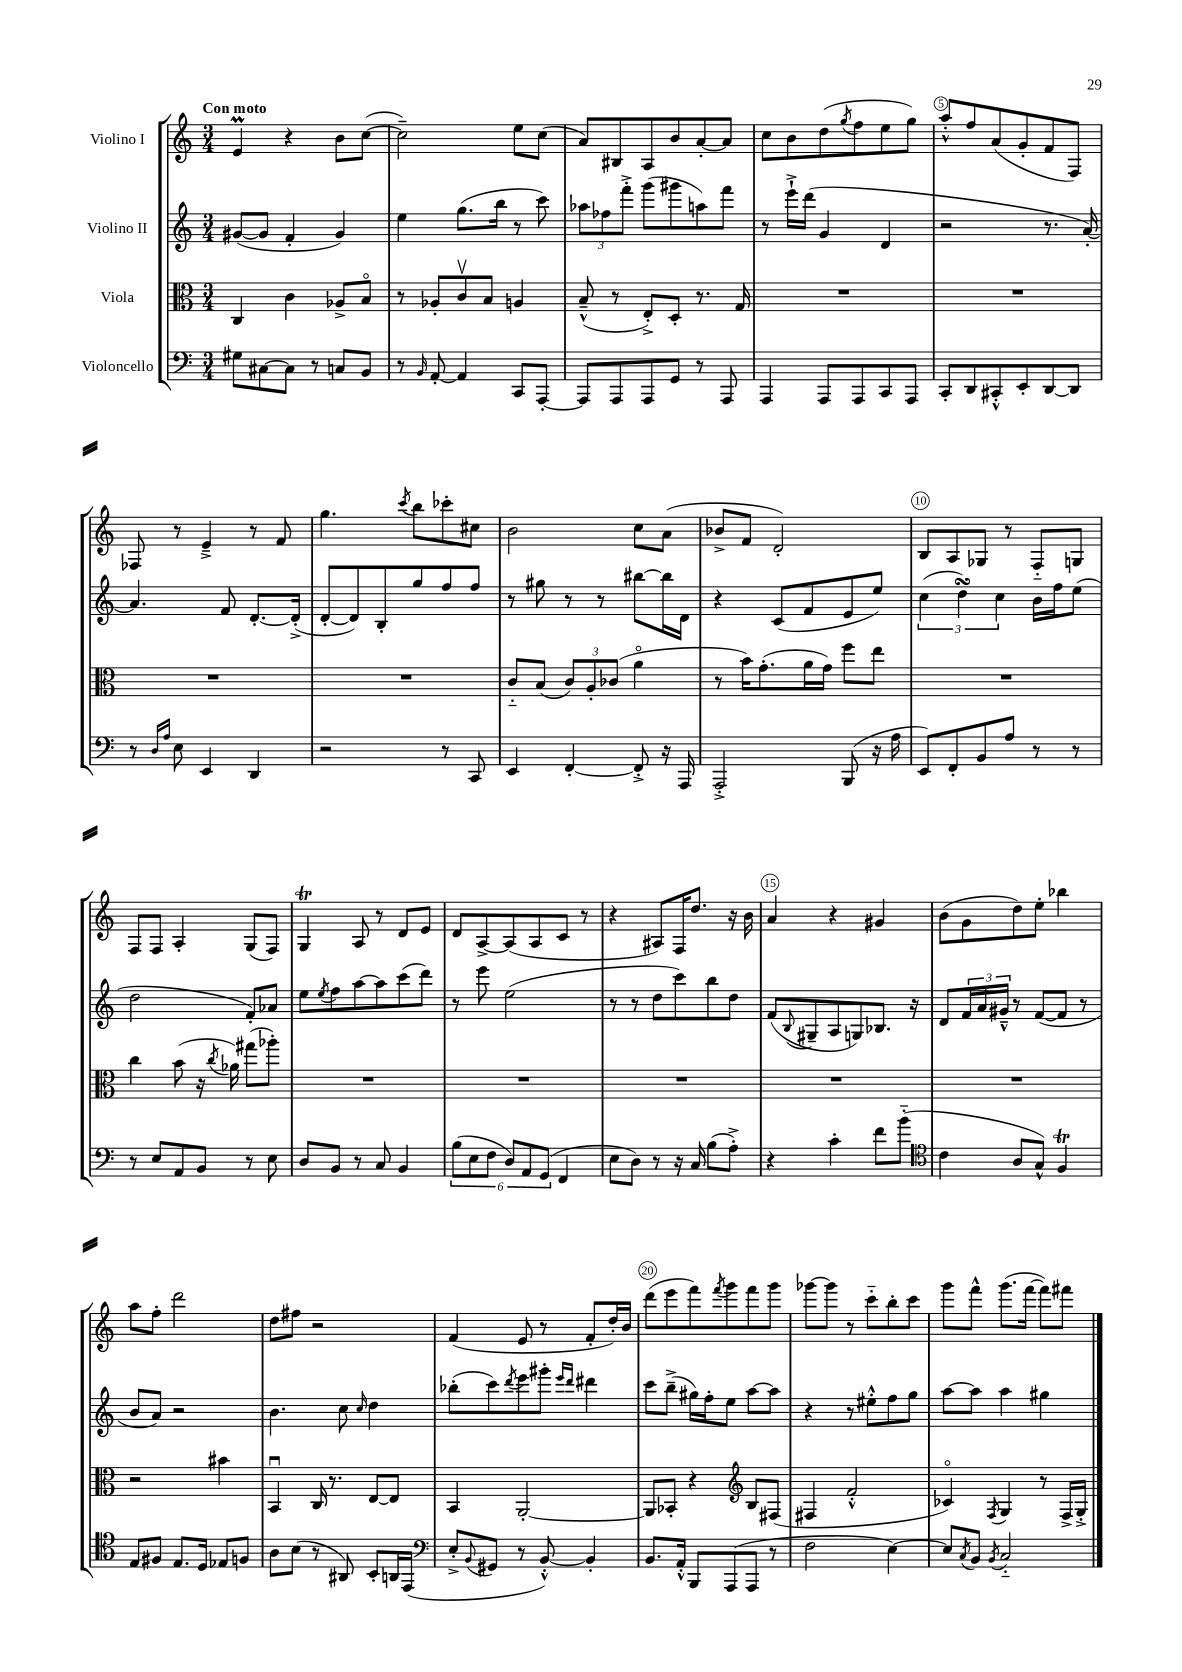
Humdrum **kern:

**kern	**kern	**kern	**kern
*staff4	*staff3	*staff2	*staff1
*clefF4	*clefC3	*clefG2	*clefG2
*k[]	*k[]	*k[]	*k[]
*M3/4	*M3/4	*M3/4	*M3/4
8G#	4C	([8g#	4e
[8C#	.	8g#]	.
8C#]	4c	4f'	4r
8r	.	.	.
8C	8A-^	4g#)	8b
8BB	8Bo	.	([8cc
=	=	=	=
8r	8r	4ee	2cc~])
16qqBB	.	.	.
[8AA'	8A-'	.	.
4AA]	8cv	(8.gg	.
.	8B	.	.
.	.	16bb	.
8CC	4A	8r	8ee
[8AAA'	.	8ccc)	(8cc
=	=	=	=
8AAA]	(8B~^^	12aa-	8a)
.	.	12ff-	.
8AAA	8r	.	8B#
.	.	12fff'^	.
8AAA	8E'^)	(8ggg	8A
8GG	8D'	8ggg#	8b
8r	8.r	8aa)	[8a'
8AAA	.	8fff	8a]
.	16G	.	.
=	=	=	=
4AAA	2.r	8r	8cc
.	.	16eee`^	8b
.	.	(16ddd	.
8AAA	.	4g	(8dd
.	.	.	8qgg
8AAA	.	.	8ff
8CC	.	4d	8ee
8AAA	.	.	8gg)
=	=	=	=
8CC'	2.r	2r	8aa'^^
8DD	.	.	8ff
8CC#'^^	.	.	(8a
8EE'	.	.	8g'
[8DD	.	8.r	8f
8DD]	.	.	8F)
.	.	[16a')	.
=	=	=	=
8r	2.r	4.a]	8F-
16qqD	.	.	.
16qqA	.	.	.
8E	.	.	8r
4EE	.	.	4e~^
.	.	8f	.
4DD	.	[8.d'	8r
.	.	.	8f
.	.	(16d'^]	.
=	=	=	=
2r	2.r	[8d'	4.gg
.	.	8d])	.
.	.	8B'	.
.	.	.	8qccc
.	.	8gg	8bb
8r	.	8ff	8ccc-'
8CC	.	8ff	8cc#
=	=	=	=
4EE	8c'~	8r	2b
.	(8B	8gg#	.
[4FF'	12c)	8r	.
.	12A'	.	.
.	.	8r	.
.	(12c-	.	.
8FF'^]	4ao	[8bb#	8cc
16r	.	16bb#]	(8a
16AAA	.	16d	.
=	=	=	=
2AAA'^	8r	4r	8b-^
.	16b)	.	8f
.	(8.g'	.	.
.	.	(8c	2d')
.	16a	8f	.
.	16g)	.	.
(8BBB	8ff	8e	.
16r	8ee	8ee)	.
16A	.	.	.
=	=	=	=
8EE)	2.r	(6cc	8B
8FF'	.	.	8A
.	.	6dd)	.
8BB	.	.	8G-
.	.	6cc	.
8A	.	.	8r
8r	.	16b	8F'~
.	.	16ff	.
8r	.	(8ee	8G
=	=	=	=
8r	4cc	2dd	8F
8E	.	.	8F
8AA	(8b	.	4A'
8BB	16r	.	.
.	8qcc	.	.
.	16a-)	.	.
8r	(8gg#	8f')	(8G
8E	8aa-')	8a-	8F)
=	=	=	=
8D	2.r	8ee	4G
.	.	8qee	.
8BB	.	8ff	.
8r	.	[8aa	8A
8C	.	8aa]	8r
4BB	.	(8ccc	8d
.	.	8ddd)	8e
=	=	=	=
(12B	2.r	8r	8d
12E	.	.	.
.	.	8eee	[8A^
12F	.	.	.
12D)	.	(2ee	(8A]
12AA	.	.	.
.	.	.	8A
(12GG	.	.	.
4FF	.	.	8c
.	.	.	8r
=	=	=	=
8E	2.r	8r	4r
8D)	.	8r	.
8r	.	8dd	8A#)
16r	.	8ccc)	16F
16C	.	.	8.dd
(8B	.	8bb	.
8A'^)	.	8dd	16r
.	.	.	16b
=	=	=	=
4r	2.r	(8f	4a
.	.	8qqB	.
.	.	8G#~	.
4c'	.	8A	4r
.	.	8G)	.
8f	.	8.B-	4g#
(8b'~	.	.	.
.	.	16r	.
=	=	=	=
*clefC4	*	*	*
4c	2.r	8d	(8b
.	.	24f	8g
.	.	24a	.
.	.	24g#~^^	.
8A	.	8r	8dd)
8G^^)	.	([8f	8ee'
4F	.	8f]	4bb-
.	.	8r	.
=	=	=	=
8E	2r	8b	8aa
8F#	.	8a)	8ff'
8.E	.	2r	2ddd
16D	.	.	.
8E-	4b#	.	.
8F	.	.	.
=	=	=	=
8A	4BBu	4.b	8dd
(8B	.	.	8ff#
8r	16C	.	2r
.	8.r	.	.
8AA#)	.	8cc	.
.	.	16qqcc	.
8BB'	[8E	4dd	.
16AA	8E]	.	.
(16EE	.	.	.
=	=	=	=
*clefF4	*	*	*
8E'^	4BB	(8bb-'	(4f
8qqBB	.	.	.
8GG#	.	8ccc)	.
.	.	8qddd	.
8r	[2AA'	8eee	8e
[8BB'^^)	.	8ggg#'	8r
.	.	16qqeee	.
.	.	16qqddd	.
4BB']	.	4ddd#	8f'
.	.	.	16dd')
.	.	.	16b
=	=	=	=
8.BB	8AA]	8ccc	(8ddd
.	8BB-'	(8bb~^	8eee
16AA'^^	.	.	.
8BBB	4r	16gg#)	8fff)
.	.	16ff'	.
.	.	.	8qfff
(8AAA	.	8ee	8ggg
*	*clefG2	*	*
8AAA	8B	[8aa	8fff
8r	(8F#	8aa]	8ggg
=	=	=	=
2F	4F#	4r	[8ggg-
.	.	.	8ggg-]
.	2f'^^	8r	8r
.	.	8ee#'^^	8ccc'~
[4E)	.	8ff	8bb'
.	.	8gg	8ccc
=	=	=	=
8E]	4c-o)	[8aa	8ggg
8qC	.	.	.
8BB	.	8aa]	8fff^^
8qBB	8qF	.	.
2C'~	4G	4aa	(8.ggg
.	.	.	[16fff
.	8r	4gg#	8fff])
.	16F^	.	8fff#
.	16G'^	.	.
==	==	==	==
*-	*-	*-	*-
